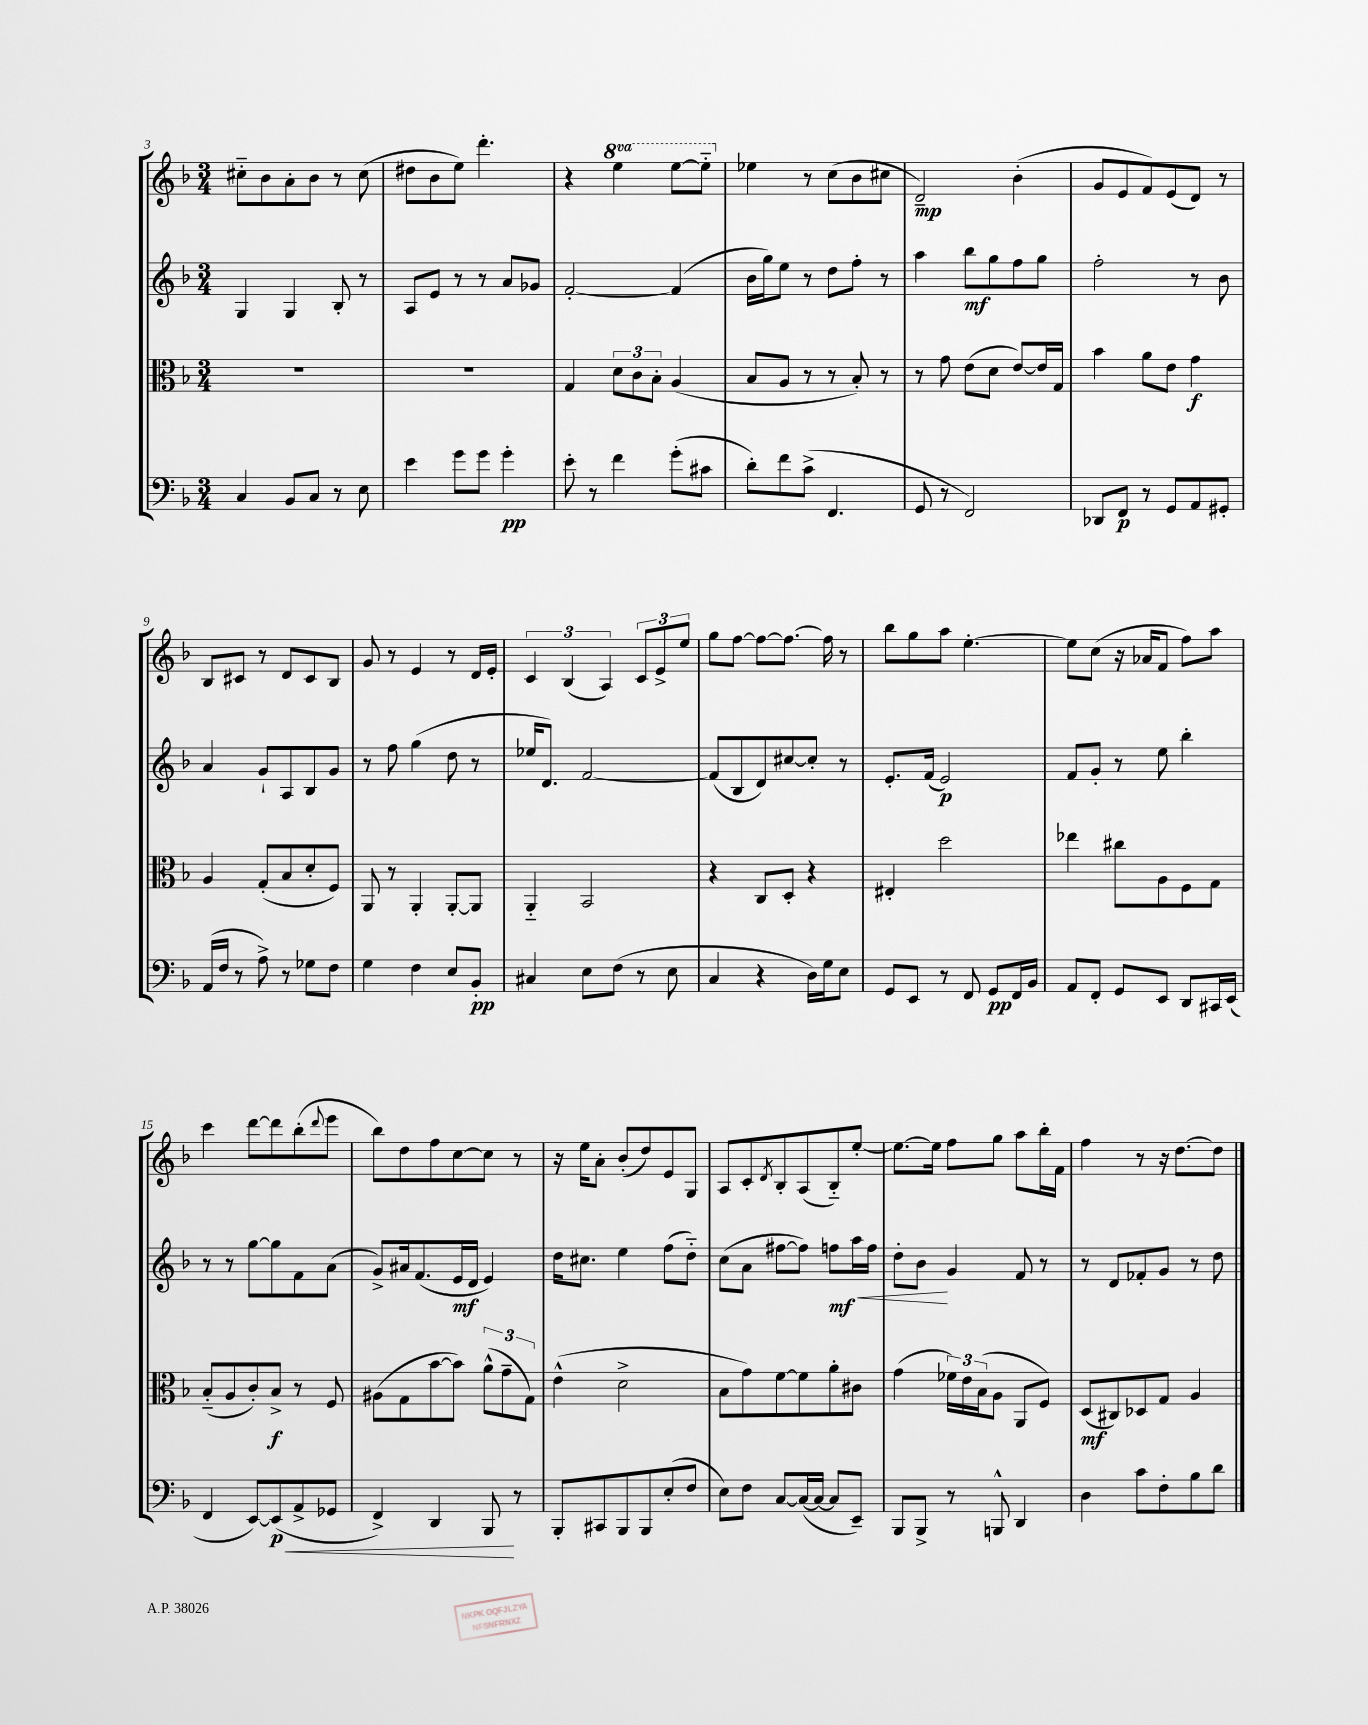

**kern	**dynam	**kern	**dynam	**kern	**dynam	**kern	**dynam
*part4	*part4	*part3	*part3	*part2	*part2	*part1	*part1
*staff4	*staff4	*staff3	*staff3	*staff2	*staff2	*staff1	*staff1
*clefF4	*	*clefC3	*	*clefG2	*	*clefG2	*
*k[b-]	*	*k[b-]	*	*k[b-]	*	*k[b-]	*
*M3/4	*	*M3/4	*	*M3/4	*	*M3/4	*
=3	=3	=3	=3	=3	=3	=3	=3
4C/	.	2.r	.	4G/	.	8cc#X\L	.
.	.	.	.	.	.	8b-\	.
8BB-/L	.	.	.	4G/	.	8a'\	.
8C/J	.	.	.	.	.	8b-\J	.
8r	.	.	.	8B-'/	.	8r	.
8E\	.	.	.	8r	.	(8cc#\	.
=4	=4	=4	=4	=4	=4	=4	=4
4e\	.	2.r	.	8A/L	.	8dd#X\L	.
.	.	.	.	8e/J	.	8b-\	.
8g\L	.	.	.	8r	.	8ee\J)	.
8g\J	.	.	.	8r	.	4.ddd'\	.
4g'\	pp	.	.	8a/L	.	.	.
.	.	.	.	8g-X/J	.	.	.
=5	=5	=5	=5	=5	=5	=5	=5
8e'\	.	4G/	.	[2f'/	.	4r	.
8r	.	.	.	.	.	.	.
*	*	*	*	*	*	*8va	*
4f\	.	12d\L	.	.	.	4eee\	.
.	.	12c\	.	.	.	.	.
.	.	12B-'\J	.	.	.	.	.
(8g'\L	.	(4A/	.	(4f/]	.	[8eee\L	.
8c#X\J	.	.	.	.	.	8eee\J]	.
=6	=6	=6	=6	=6	=6	=6	=6
*	*	*	*	*	*	*X8va	*
8d'\L)	.	8B-/L	.	16b-\LL	.	4ee-X\	.
.	.	.	.	16gg\J)	.	.	.
8f\	.	8A/J	.	8ee\J	.	.	.
(8c^\J	.	8r	.	8r	.	8r	.
4.FF/	.	8r	.	8dd\L	.	(8cc\L	.
.	.	8B-'/)	.	8ff'\J	.	8b-\	.
.	.	8r	.	8r	.	8cc#X\J	.
=7	=7	=7	=7	=7	=7	=7	=7
8GG/	.	8r	.	4aa\	.	2d~/)	mp
8r	.	8g\	.	.	.	.	.
2FF/)	.	(8e\L	.	8bb-\L	mf	.	.
.	.	8d\J	.	8gg\	.	.	.
.	.	[8e/L)	.	8ff\	.	(4b-'\	.
.	.	16e/L]	.	8gg\J	.	.	.
.	.	16G/JJ	.	.	.	.	.
=8	=8	=8	=8	=8	=8	=8	=8
8DD-X/L	.	4b-\	.	2ff'\	.	8g/L	.
8FF/J	p	.	.	.	.	8e/	.
8r	.	8a\L	.	.	.	8f/)	.
8GG/L	.	8e\J	.	.	.	(8e/	.
8AA/	.	4g\	f	8r	.	8d/J)	.
8GG#X'/J	.	.	.	8b-\	.	8r	.
!!LO:LB:g=z
=9	=9	=9	=9	=9	=9	=9	=9
(16AA/LL	.	4A/	.	4a/	.	8B-/L	.
16F/JJ	.	.	.	.	.	.	.
8r	.	.	.	.	.	8c#X/J	.
8A^\)	.	(8G'/L	.	8g`/L	.	8r	.
8r	.	8B-/	.	8A/	.	8d/L	.
8G-X\L	.	8d'/	.	8B-/	.	8c#/	.
8F\J	.	8F/J)	.	8g/J	.	8B-/J	.
=10	=10	=10	=10	=10	=10	=10	=10
4G\	.	8AA/	.	8r	.	8g/	.
.	.	8r	.	8ff\	.	8r	.
4F\	.	4AA'/	.	(4gg\	.	4e/	.
8E/L	.	[8AA'/L	.	8dd\	.	8r	.
8BB-'/J	pp	8AA/J]	.	8r	.	16d/LL	.
.	.	.	.	.	.	16e'/JJ	.
=11	=11	=11	=11	=11	=11	=11	=11
4C#X/	.	4AA/	.	16ee-X/KL	.	6c/	.
.	.	.	.	8.d/J)	.	.	.
.	.	.	.	.	.	(6B-/	.
8E\L	.	2BB-/	.	[2f/	.	.	.
.	.	.	.	.	.	6A/)	.
(8F\J	.	.	.	.	.	.	.
8r	.	.	.	.	.	12c/L	.
.	.	.	.	.	.	12e^/	.
8E\	.	.	.	.	.	.	.
.	.	.	.	.	.	12ee/J	.
=12	=12	=12	=12	=12	=12	=12	=12
4C/	.	4r	.	(8f/L]	.	8gg\L	.
.	.	.	.	8B-/	.	[8ff\J	.
4r	.	8C/L	.	8d/)	.	8ff\L_	.
.	.	8D'/J	.	[8cc#X/	.	8.ff\J_	.
16D\LL)	.	4r	.	8cc#'/J]	.	.	.
16G\J	.	.	.	.	.	16ff\]	.
8E\J	.	.	.	8r	.	8r	.
=13	=13	=13	=13	=13	=13	=13	=13
8GG/L	.	4E#X'/	.	8.e'/L	.	8bb-\L	.
8EE/J	.	.	.	.	.	8gg\	.
.	.	.	.	(16f/Jk	.	.	.
8r	.	2dd\	.	2e/)	p	8aa\J	.
8FF/	.	.	.	.	.	[4.ee'\	.
8GG/L	pp	.	.	.	.	.	.
16FF/L	.	.	.	.	.	.	.
16BB-/JJ	.	.	.	.	.	.	.
=14	=14	=14	=14	=14	=14	=14	=14
8AA/L	.	4ee-X\	.	8f/L	.	8ee\L]	.
8FF'/J	.	.	.	8g'/J	.	(8cc\J	.
8GG/L	.	8cc#X\L	.	8r	.	16r	.
.	.	.	.	.	.	16a-X/KL	.
8EE/J	.	8A\	.	8ee\	.	8f/J	.
8DD/L	.	8F\	.	4bb-'\	.	8ff\L)	.
16CC#X/L	.	8G\J	.	.	.	8aa\J	.
(16EE/JJ	.	.	.	.	.	.	.
!!LO:LB:g=z
=15	=15	=15	=15	=15	=15	=15	=15
4FF/	.	(8B-/L	.	8r	.	4ccc\	.
.	.	8A/	.	8r	.	.	.
[8EE/L)	.	8c'/)	.	[8gg\L	.	[8ddd\L	.
!	!LO:HP:b	!	!	!	!	!	!
(8EE/]	< p	8B-^/J	f	8gg\]	.	8ddd\]	.
8AA^/	.	8r	.	8f\	.	(8bb-'\	.
.	.	.	.	.	.	8qqddd/	.
8GG-X/J	.	8F/	.	(8a\J	.	8eee\J	.
=16	=16	=16	=16	=16	=16	=16	=16
4FF^/)	.	(8A#X\L	.	8g^/L)	.	8bb-\L)	.
.	.	8G\	.	16a#X/k	.	8dd\	.
.	.	.	.	(8.f/	.	.	.
4DD/	.	[8b-\	.	.	.	8ff\	.
.	.	8b-\J])	.	16e/L	mf	[8cc\	.
.	.	.	.	16d/JJ	.	.	.
8BBB-/	.	(12a^^\L	.	4e/)	.	8cc\J]	.
.	.	12g~\	.	.	.	.	.
8r	[	.	.	.	.	8r	.
.	.	12G\J)	.	.	.	.	.
=17	=17	=17	=17	=17	=17	=17	=17
8BBB-'/L	.	(4e^^\	.	16dd\KL	.	16r	.
.	.	.	.	8.cc#X\J	.	16ee\KL	.
8CC#X/	.	.	.	.	.	8a'\J	.
8BBB-/	.	2d^\	.	4ee\	.	(8b-'/L	.
8BBB-/	.	.	.	.	.	8dd/)	.
(8E'/	.	.	.	(8ff\L	.	8e/	.
8F/J	.	.	.	8dd\J)	.	8G/J	.
=18	=18	=18	=18	=18	=18	=18	=18
8E\L)	.	8B-\L	.	(8cc\L	.	8A/L	.
8F\J	.	8g\)	.	8a\J	.	8c'/	.
.	.	.	.	.	.	8qd/	.
[8C/L	.	[8f\	.	[8ff#X\L	.	8B-'/	.
(16C/L_	.	8f\]	.	8ff#\J])	.	(8A/	.
16C/JJ_	.	.	.	.	.	.	.
!	!	!	!	!	!LO:HP:b	!	!
8C/L]	.	8a'\	.	8ffn\L	< mf	8B-/)	.
8EE~/J)	.	8c#X\J	.	16aa\L	.	[8ee'/J	.
.	.	.	.	16ff\JJ	.	.	.
=19	=19	=19	=19	=19	=19	=19	=19
8BBB-/L	.	(4g\	.	8dd'\L	.	8.ee\L_	.
8BBB-^/J	.	.	.	8b-\J	.	.	.
.	.	.	.	.	.	16ee\Jk]	.
8r	.	24f-X\LL)	.	4g/	[	8ff\L	.
.	.	24e\	.	.	.	.	.
.	.	(24B-\J	.	.	.	.	.
8BBBn^^/	.	8A\J	.	.	.	8gg\J	.
4DD/	.	8AA/L	.	8f/	.	8aa\L	.
.	.	8F/J)	.	8r	.	16bb-'\L	.
.	.	.	.	.	.	16f\JJ	.
=20	=20	=20	=20	=20	=20	=20	=20
4D\	.	(8D/L	mf	8r	.	4ff\	.
.	.	8C#X/)	.	8d/L	.	.	.
8c\L	.	8D-X/	.	8f-X'/	.	8r	.
8F'\	.	8G/J	.	8g/J	.	16r	.
.	.	.	.	.	.	[8.dd\L	.
8B-\	.	4A/	.	8r	.	.	.
8d\J	.	.	.	8dd\	.	8dd\J]	.
==	==	==	==	==	==	==	==
*-	*-	*-	*-	*-	*-	*-	*-
